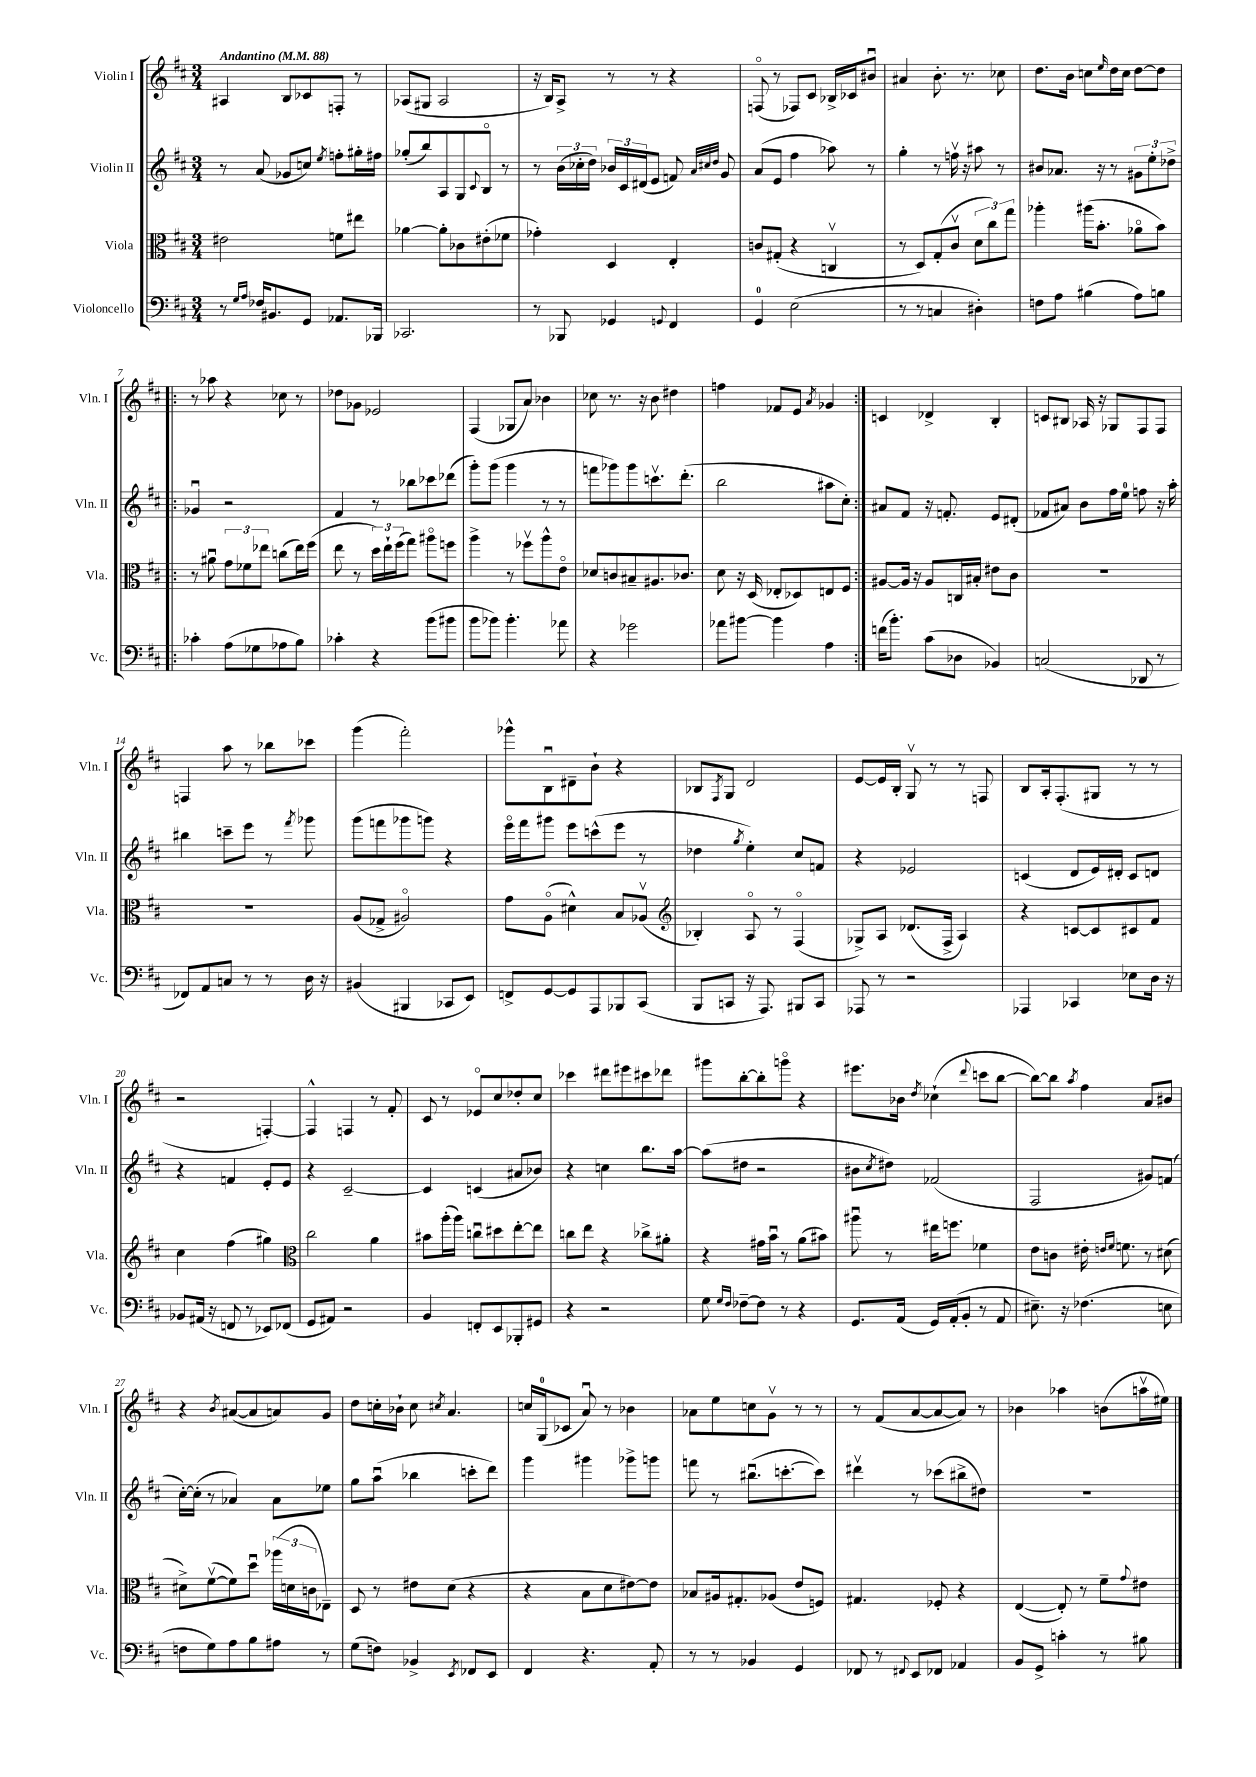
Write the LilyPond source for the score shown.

<<
\new StaffGroup <<
\new Staff = "s0" \with { instrumentName = "Violin I" shortInstrumentName = "Vln. I" } {
    \clef treble \key d \major \numericTimeSignature \time 3/4 \tempo "Andantino" 4 = 88
    ais4 b8 ces'8 f8-. r8 |
    aes8( gis8 aes2 |
    r16 b16) a8-> r8 r8 r4 |
    f8\flageolet( r8 fes8) cis'8 bes16-> ces'16 bis'8\downbow |
    ais'4 b'8.-. r8. ces''8 |
    d''8. b'16 c''8 \grace { e''16 } d''16 c''16 d''8~ d''8 |
    \repeat volta 2 { r8 aes''8 r4 ces''8 r8 |
    des''8 ges'8 ees'2 |
    fis4( ges8 a'8) bes'4 |
    ces''8 r8. r16 b'8 dis''4 |
    f''4 fes'8 e'8 \acciaccatura { a'8 } ges'4 | }
    c'4 des'4-> b4-. |
    c'8 bis8 aes16 r16 ges8 fis8 fis8 |
    f4 a''8 r8 bes''8 ces'''8 |
    g'''4( fis'''2-.) |
    ges'''8-^ b8\downbow dis'8-- b'8-! r4 |
    bes8 \acciaccatura { fis8 } g8 d'2 |
    e'8~ e'16 b16-. g8\upbow r8 r8 f8 |
    b8 a16-. fis8.-.( gis8 r8 r8 |
    r2 f4~-.) |
    f4-^ f4 r8 fis'8-. |
    cis'8 r8 ees'8\flageolet cis''8 des''8-. cis''8 |
    ces'''4 dis'''8 eis'''8 cis'''8 des'''8 |
    gis'''8 b''8~-. b''8-. g'''8\flageolet r4 |
    eis'''8. bes'16 \acciaccatura { d''8 } ces''4-!( \appoggiatura { d'''8 } c'''8 b''8~ |
    b''8~) b''8 \acciaccatura { a''8 } fis''4 a'8 bis'8 |
    r4 \acciaccatura { b'8 } ais'8~( ais'8 a'8) g'8 |
    d''8 c''16-. bes'16-! c''8 \acciaccatura { cis''8 } a'4. |
    c''16 g16-0( ces'8 a'8\downbow) r8 bes'4 |
    aes'8 e''8 c''8 g'8\upbow r8 r8 |
    r8 fis'8( a'8~ a'8~ a'8) r8 |
    bes'4 aes''4 b'8( a''16\upbow eis''16) \bar "|." |
}
\new Staff = "s1" \with { instrumentName = "Violin II" shortInstrumentName = "Vln. II" } {
    \clef treble \key d \major \numericTimeSignature \time 3/4
    r8 a'8( ges'8 c''8) \acciaccatura { e''8 } f''8-. gis''16-. fis''16 |
    ges''8-.( b''8) a8 g8 \appoggiatura { cis'8 } b8\flageolet r8 |
    r8 \tuplet 3/2 { b'16( ces''16-. d''16) } \tuplet 3/2 { bes'16 cis'16 dis'16( } e'8 f'8) \grace { a'32 cis''32 d''32 } g'8 |
    a'8( e'8 fis''4 aes''8) r8 |
    g''4-. r8 f''16\upbow r16 ais''8 r8 |
    bis'8 aes'8. r16 r8 \tuplet 3/2 { gis'8 e''8-. des''8-> } |
    \repeat volta 2 { ges'4\downbow r2 |
    fis'4 r8 bes''8 ces'''8 des'''8( |
    g'''8-.) g'''8( g'''4 r8 r8 |
    f'''8 ges'''8) ges'''8 c'''8.\upbow d'''8.-.( |
    b''2 ais''8 cis''8-.) | }
    ais'8 fis'8 r16 f'8.-. e'8 dis'8-.( |
    fes'8 ais'8) b'8 fis''16 e''16-0 f''8 r16 a''16-. |
    bis''4 c'''8-- e'''8 r8 \acciaccatura { fis'''8 } ges'''8 |
    g'''8( f'''8 ges'''8 g'''8) r4 |
    e'''16\flageolet fis'''16 gis'''8 e'''8 c'''8-^( e'''8 r8 |
    des''4 \acciaccatura { g''8 } e''4-.) cis''8 f'8 |
    r4 ees'2 |
    c'4( d'8 e'16) dis'16-. c'8 d'8 |
    r4 f'4 e'8-. e'8 |
    r4 cis'2~-- |
    cis'4 c'4( ais'8 bes'8) |
    r4 c''4 b''8. a''16~ |
    a''8( dis''8 r2 |
    bis'8 \acciaccatura { cis''8 } dis''8) fes'2( |
    fis2 gis'8) f'8( |
    cis''16~-.) cis''16-.( r8 aes'4) aes'8 ees''8 |
    g''8 a''8\downbow( bes''4 c'''8-. d'''8) |
    g'''4 gis'''4 ges'''8-> g'''8 |
    f'''8 r8 bis''8.\downbow( c'''8.~-. c'''8) |
    dis'''4\upbow r8 ces'''8( bis''8-> dis''8) |
    R2. \bar "|." |
}
\new Staff = "s2" \with { instrumentName = "Viola" shortInstrumentName = "Vla." } {
    \clef alto \key d \major \numericTimeSignature \time 3/4
    eis'2 f'8 eis''8 |
    aes'4~ aes'8-. ces'8 eis'8-.( fes'8 |
    ges'4-.) d4 e4-. |
    c'8 gis8-.( r4 c4\upbow |
    r8 d8) g8-.( cis'8\upbow \tuplet 3/2 { d'8 cis''8) g''8 } |
    aes''4-. ais''16( b'8.-. aes'8\flageolet b'8) |
    \repeat volta 2 { r8 ais'8\downbow \tuplet 3/2 { g'8 fes'8 ees''8 } c''8( ees''16) fis''16( |
    e''8 r8 \tuplet 3/2 { d''16) e''16-! fis''16( } g''8) ais''8\flageolet f''8 |
    a''4-> r8 fes''8\upbow a''8-^ e'8\flageolet |
    des'8 c'8 bis8-- ais8. ces'8. |
    d'8 r16 d16( ees8-. des8) e8 fis8 | }
    ais8~ ais16 r16 ais8 c16 bis16-. eis'8 cis'8 |
    R2. |
    R2. |
    a8( ges8-> ais2\flageolet) |
    g'8 a8\flageolet( dis'4-^) b8 aes8\upbow( |
    \clef treble bes4-.) a8\flageolet r8 fis4\flageolet( |
    ges8->) a8 des'8.( fis16-> a4) |
    r4 c'8~ c'8 cis'8 fis'8 |
    cis''4 fis''4( gis''4) |
    \clef alto cis''2 a'4 |
    bis'8 a''16-.( a''16) c''8\downbow dis''8 e''8~-. e''8 |
    c''8 e''8 r4 ces''8-> ais'8-. |
    r4 gis'16 b'16\downbow r8 a'8( bis'8) |
    ais''8\downbow r8 eis''16 f''8. fes'4 |
    e'8 c'8 eis'16-. \grace { e'16 fis'16 } f'8. r8 dis'8( |
    dis'8->) fis'8~\upbow( fis'8) d''8\downbow \tuplet 3/2 { aes''16( d'16 c'16 } ees8--) |
    d8 r8 eis'8 d'8( r4 |
    r4 b8 d'8 eis'8~) eis'8 |
    bes8 ais16 gis8.-. aes8( e'8 f8) |
    gis4. fes8-. r4 |
    e4~( e8-.) r8 fis'8-- \appoggiatura { g'8 } eis'8 \bar "|." |
}
\new Staff = "s3" \with { instrumentName = "Violoncello" shortInstrumentName = "Vc." } {
    \clef bass \key d \major \numericTimeSignature \time 3/4
    r8 \grace { g16 a16 } fes16 bis,8. g,8 aes,8. bes,,16 |
    ces,2. |
    r8 bes,,8 ges,4 \appoggiatura { g,8 } fis,4 |
    g,4-0 e2( |
    r8 r8 c4 dis4-.) |
    f8 a8 bis4( a8) b8 |
    \repeat volta 2 { ces'4-. a8( ges8 aes8 b8) |
    ces'4-. r4 b'8( bis'8 |
    b'8 bes'8) bes'4.-. aes'8 |
    r4 ges'2 |
    aes'8 bis'8~ bis'4 a4 | }
    f'16( b'8.-.) cis'8( des8 bes,4) |
    c2( des,8 r8 |
    fes,8) a,8 c8 r8 r8 d16 r16 |
    bis,4( bis,,4 ces,8 e,8) |
    f,8-> g,8~ g,8 a,,8 bes,,8 cis,8( |
    b,,8 c,8 r16 a,,8.) bis,,8 c,8 |
    aes,,8 r8 r2 |
    aes,,4 ces,4 ees8 d16 r16 |
    bes,8 ais,16( r16 f,8 r8 ees,8) fes,8( |
    g,8 ais,8) r2 |
    b,4 f,8-. e,8 bes,,8-. gis,8 |
    r4 r2 |
    g8 \grace { g16 fis16 } fes8~-- fes8 r8 r4 |
    g,8. a,16( g,16) a,16-.( b,8-. r8 a,8 |
    eis8.--) r16 fes4.( e8 |
    f8 g8) a8 b8 ais8 r8 |
    g8( f8) bes,4-> \acciaccatura { e,8 } fes,8 e,8 |
    fis,4 r4. a,8-. |
    r8 r8 bes,4 g,4 |
    fes,8 r8 \appoggiatura { fis,8 } e,8 fes,8 aes,4 |
    b,8 g,8-> c'4-. r8 bis8 \bar "|." |
}
>>
>>
